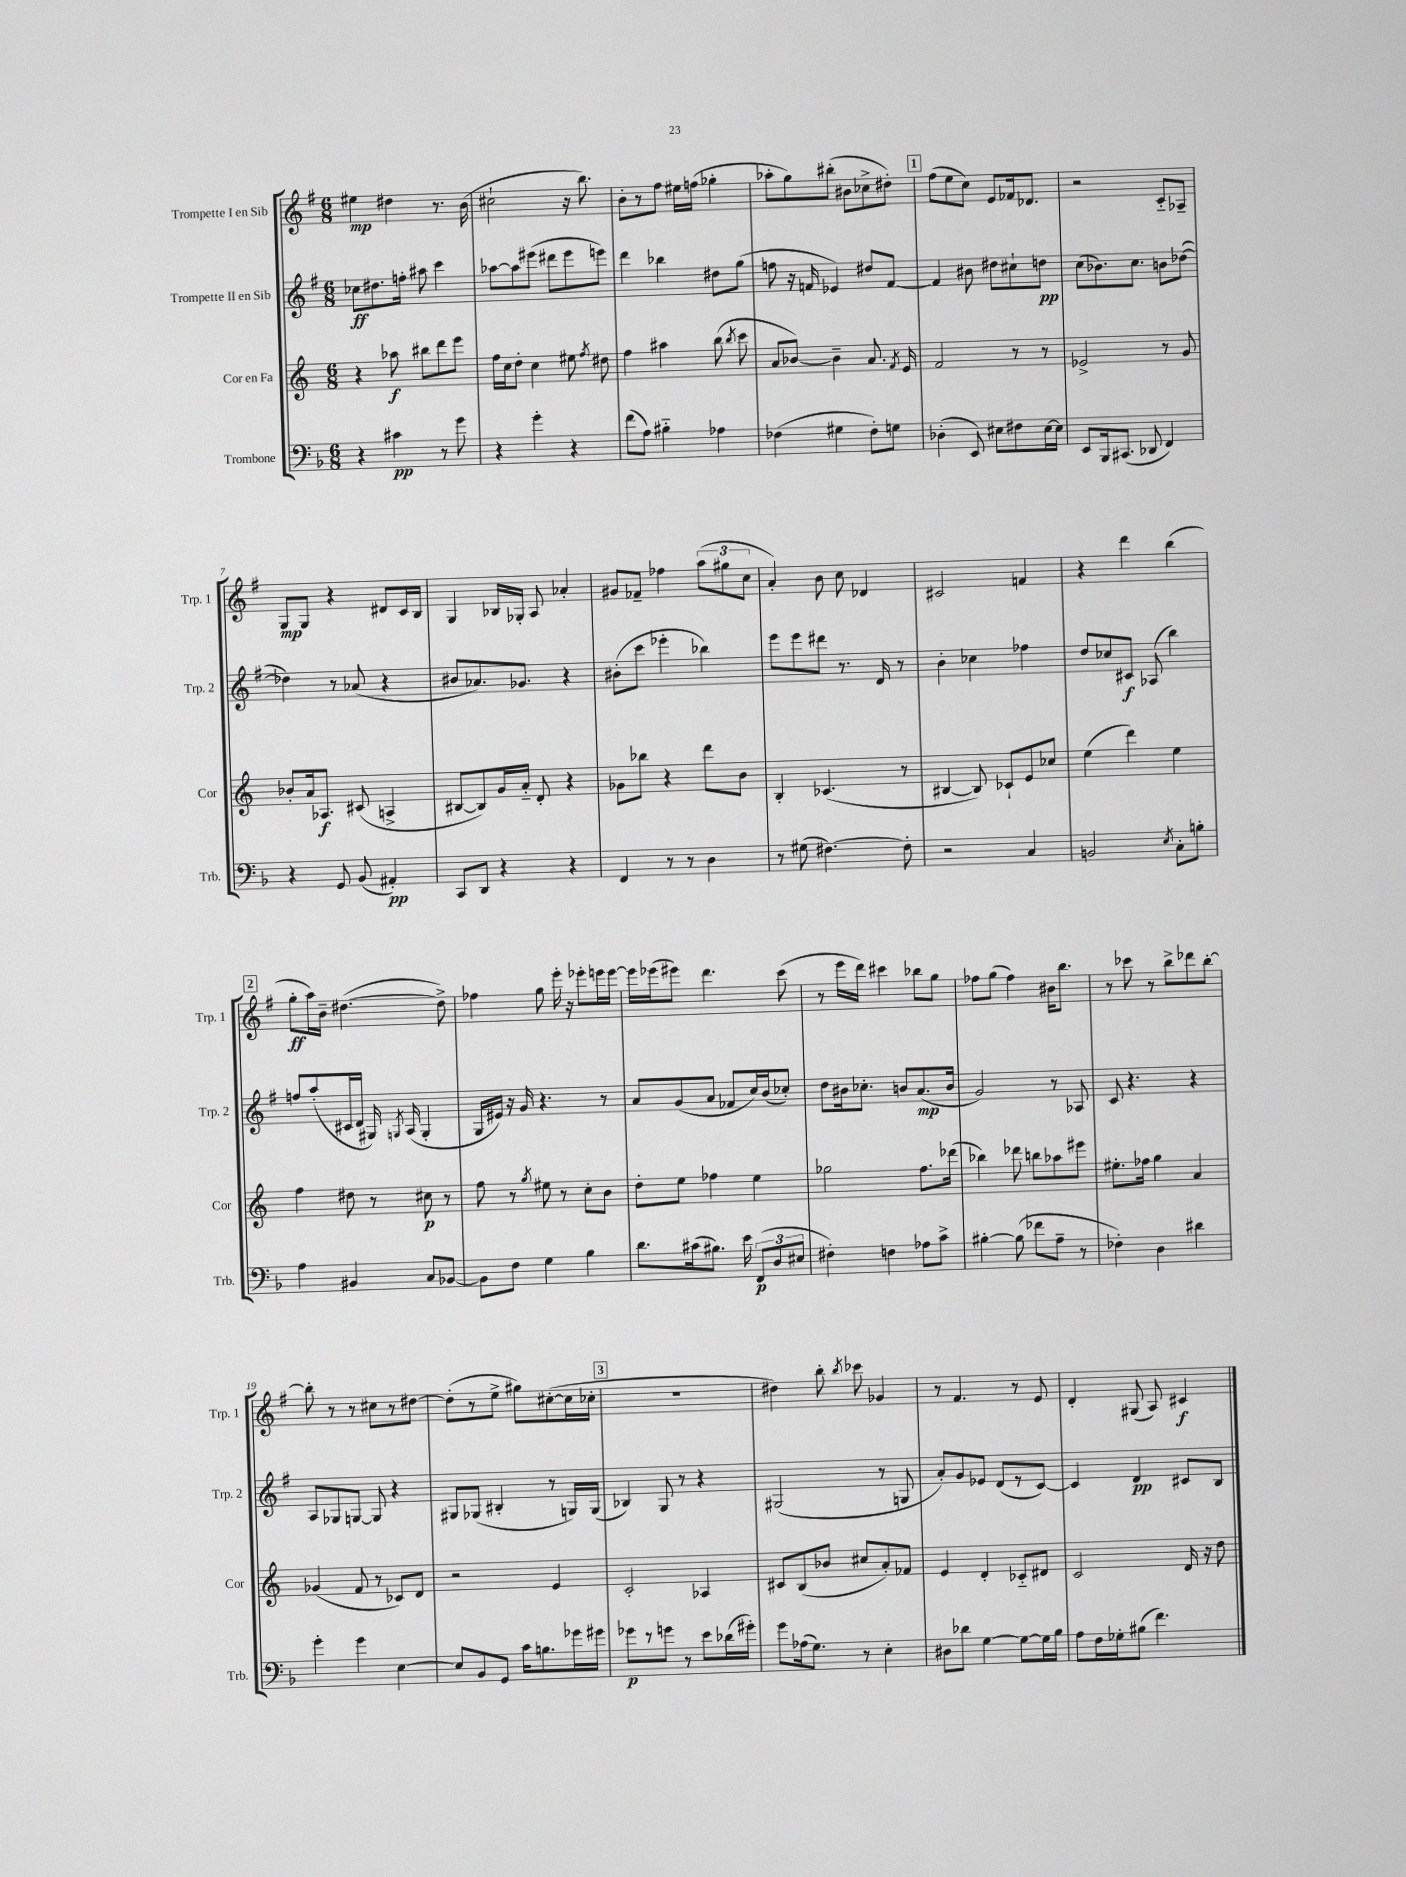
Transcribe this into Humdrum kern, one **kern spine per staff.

**kern	**kern	**kern	**kern
*staff4	*staff3	*staff2	*staff1
*clefF4	*clefG2	*clefG2	*clefG2
*k[b-]	*k[]	*k[f#]	*k[f#]
*M6/8	*M6/8	*M6/8	*M6/8
4r	4r	8cc-	4ee#
.	.	8.dd#	.
4c#	8aa-	.	4dd#
.	.	16ff'	.
.	8bb#	8aa#	.
8r	8ddd	4ccc	8.r
8g	8eee	.	.
.	.	.	(16b
=	=	=	=
4r	16ff	[8aa-	2cc#`
.	16cc	.	.
.	8dd'	8aa-]	.
4g'	4cc	(8eee#	.
.	.	8ddd#	.
4r	8ee#	8eee#	16r
.	.	.	8.bb)
.	8qff	.	.
.	8dd#	8eee)	.
=	=	=	=
(8f	4ff	4ddd	8b'
8A)	.	.	8r
4B#'~	4aa#	4bb-	8ff#
.	.	.	16ee#
.	.	.	(16ff
4A-	(8bb	8dd#	4gg-'
.	8qbb	.	.
.	8ccc	(8gg	.
=	=	=	=
(4F-	8a	8ff	8aa-'
.	[8b-)	16r	8gg)
.	.	16f	.
4G#	4b-~]	4e-)	(8bb#'
.	.	.	8b#
8F-')	8.a	8dd#	8cc-^
8G	.	[8f	8dd#')
.	8qf	.	.
.	16e	.	.
=	=	=	=
(4D-'	2f	4f]	(8ff#
.	.	.	8ee
8EE)	.	8b#	8cc)
8E#	.	8dd#	8e
8F#	8r	8cc#`	16f-
.	.	.	8.d-
[16E#	8r	8dd	.
16E#]	.	.	.
=	=	=	=
8EE	2e-^	(8cc	2r
16BBB-	.	8.b-)	.
(8.CC#	.	.	.
.	.	8.cc	.
8DD-	.	.	.
4FF)	8r	8b	8c'~
.	8g	([8dd-	8A-~
=	=	=	=
4r	8b-'	4dd-])	8G
.	16a	.	8G
.	8.A-	.	.
8GG	.	8r	4r
(8BB-	(8c#	(8a-	.
4AA#')	4A^	4r	8d#
.	.	.	16c
.	.	.	16B
=	=	=	=
8CC	[8B#	8b#	4G
8DD	8B#])	8.a-)	.
4r	16g	.	16B-
.	16a'~	8.g-	16G-'
.	8d'	.	8A
4r	4r	4r	4a-'
=	=	=	=
4FF	8g-	(8b#'	8g#
.	8bb-	8ccc	8f-~
8r	4r	4eee-'	4ff-
8r	.	.	.
4D	8ddd	4bb-)	(12aa
.	.	.	12gg#
.	8b	.	.
.	.	.	12cc
=	=	=	=
8r	4B'	8eee	4a')
(8G#	.	8eee	.
[4.F#)	(4.c-	8ddd#	8b
.	.	8.r	8cc
.	.	.	4d-
.	.	16d	.
8F#']	8r	8r	.
=	=	=	=
2r	[4B#	4b'	2c#
.	8B#])	4cc-	.
.	8c-`	.	.
4C	8e	4ff-	4f
.	8cc-	.	.
=	=	=	=
2BB	(4ee	8dd	4r
.	.	8cc-	.
.	4ddd)	8c#	4ddd
.	.	(8A-	.
8qE	.	.	.
8C'	4ee	4bb)	(4bb
8B'	.	.	.
=	=	=	=
4A	4ff	8ff	8gg'
.	.	(8aa'	16aa)
.	.	.	16b~
4BB#	8dd#	16c#	([4.dd#
.	.	16d	.
.	8r	16G#)	.
.	.	8qG	.
.	.	(16A	.
8C	8cc#	4G'	.
[8BB-	8r	.	8dd#^])
=	=	=	=
8BB-]	8ff	16G	4ff-
.	.	16e#)	.
8F	8r	16r	.
.	.	16g	.
.	8qgg	.	.
4G	8ee#	4.r	8gg
.	8r	.	16eee'
.	.	.	16r
4B-	8cc'	.	8eee-'
.	8b	8r	16eee
.	.	.	[16eee
=	=	=	=
8.d	8dd'	8a	16eee]
.	.	.	(16eee-
.	8ee	(8g	8eee#)
(16c#	.	.	.
8.B#)	4ff-	8a	4.ddd
.	.	8f-	.
16e	.	.	.
(12FF	4ee	16cc)	.
.	.	(16b	.
12D	.	.	.
.	.	8cc-')	(8ccc
12E#	.	.	.
=	=	=	=
4F#')	2gg-	8dd	8r
.	.	16b#	16eee
.	.	8.cc-'	16ddd)
4F	.	.	4ccc#
.	.	8b	.
8A-	8.ff	(8.a	8bb-
8c^	.	.	8gg
.	(16ddd-	16b	.
=	=	=	=
[4B#'	4bb-)	2g)	8ff-
.	.	.	(8gg
(8B#]	8ddd-	.	4ff-)
8f-	8bb	.	.
8A~	8aa-	8r	16b#
.	.	.	8.bb
8r	8eee#	8A-	.
=	=	=	=
4F-')	8.ee#'	8c	8r
.	.	4.r	8ccc-
.	16ff-	.	.
4D	4gg	.	8r
.	.	.	8bb^
4d#	4a	4r	8ddd-
.	.	.	[8bb'
=	=	=	=
4g'	(4g-	8A	8bb']
.	.	8G-	8r
4g	8f	[8G	8r
.	8r	8G]	8cc#
[4E	8c-)	4r	8r
.	8d	.	[8dd#
=	=	=	=
8E]	2r	8G#	(8dd#']
8BB-	.	(8G-	8r
8GG	.	4B#'	8ee^
16c	.	.	8gg#)
8.B	.	.	.
.	4e	8r	([8cc#'
16g-	.	16G)	16cc#]
16g#	.	(16G	16cc-'
=	=	=	=
8g-	2c'	4B-)	2.r
8r	.	.	.
8g	.	8G	.
8r	.	8r	.
8e	4A-	4r	.
(16d-	.	.	.
16g#')	.	.	.
=	=	=	=
8g	8c#	(2G#	4dd#)
(16A-	(8B	.	.
8.G)	.	.	.
.	8b-	.	8bb'
.	.	.	8qbb
8r	8cc#	.	8ccc-
4E'	8a')	8r	4g-
.	8f-	8G	.
=	=	=	=
8D#	4e	8a')	8r
8d-	.	8g	4.f#
[4G	4d'	8e-	.
.	.	(8d	.
8G_	8c-'~	8r	8r
16G]	8d#	[8c)	8e
16B-	.	.	.
=	=	=	=
8A	2c	4c]	4d'
16F	.	.	.
16G-'	.	.	.
(8B#	.	4d	(8G#
4.f)	.	.	8A)
.	16d	8c#	4c#
.	16r	.	.
.	8dd	8B	.
==	==	==	==
*-	*-	*-	*-
